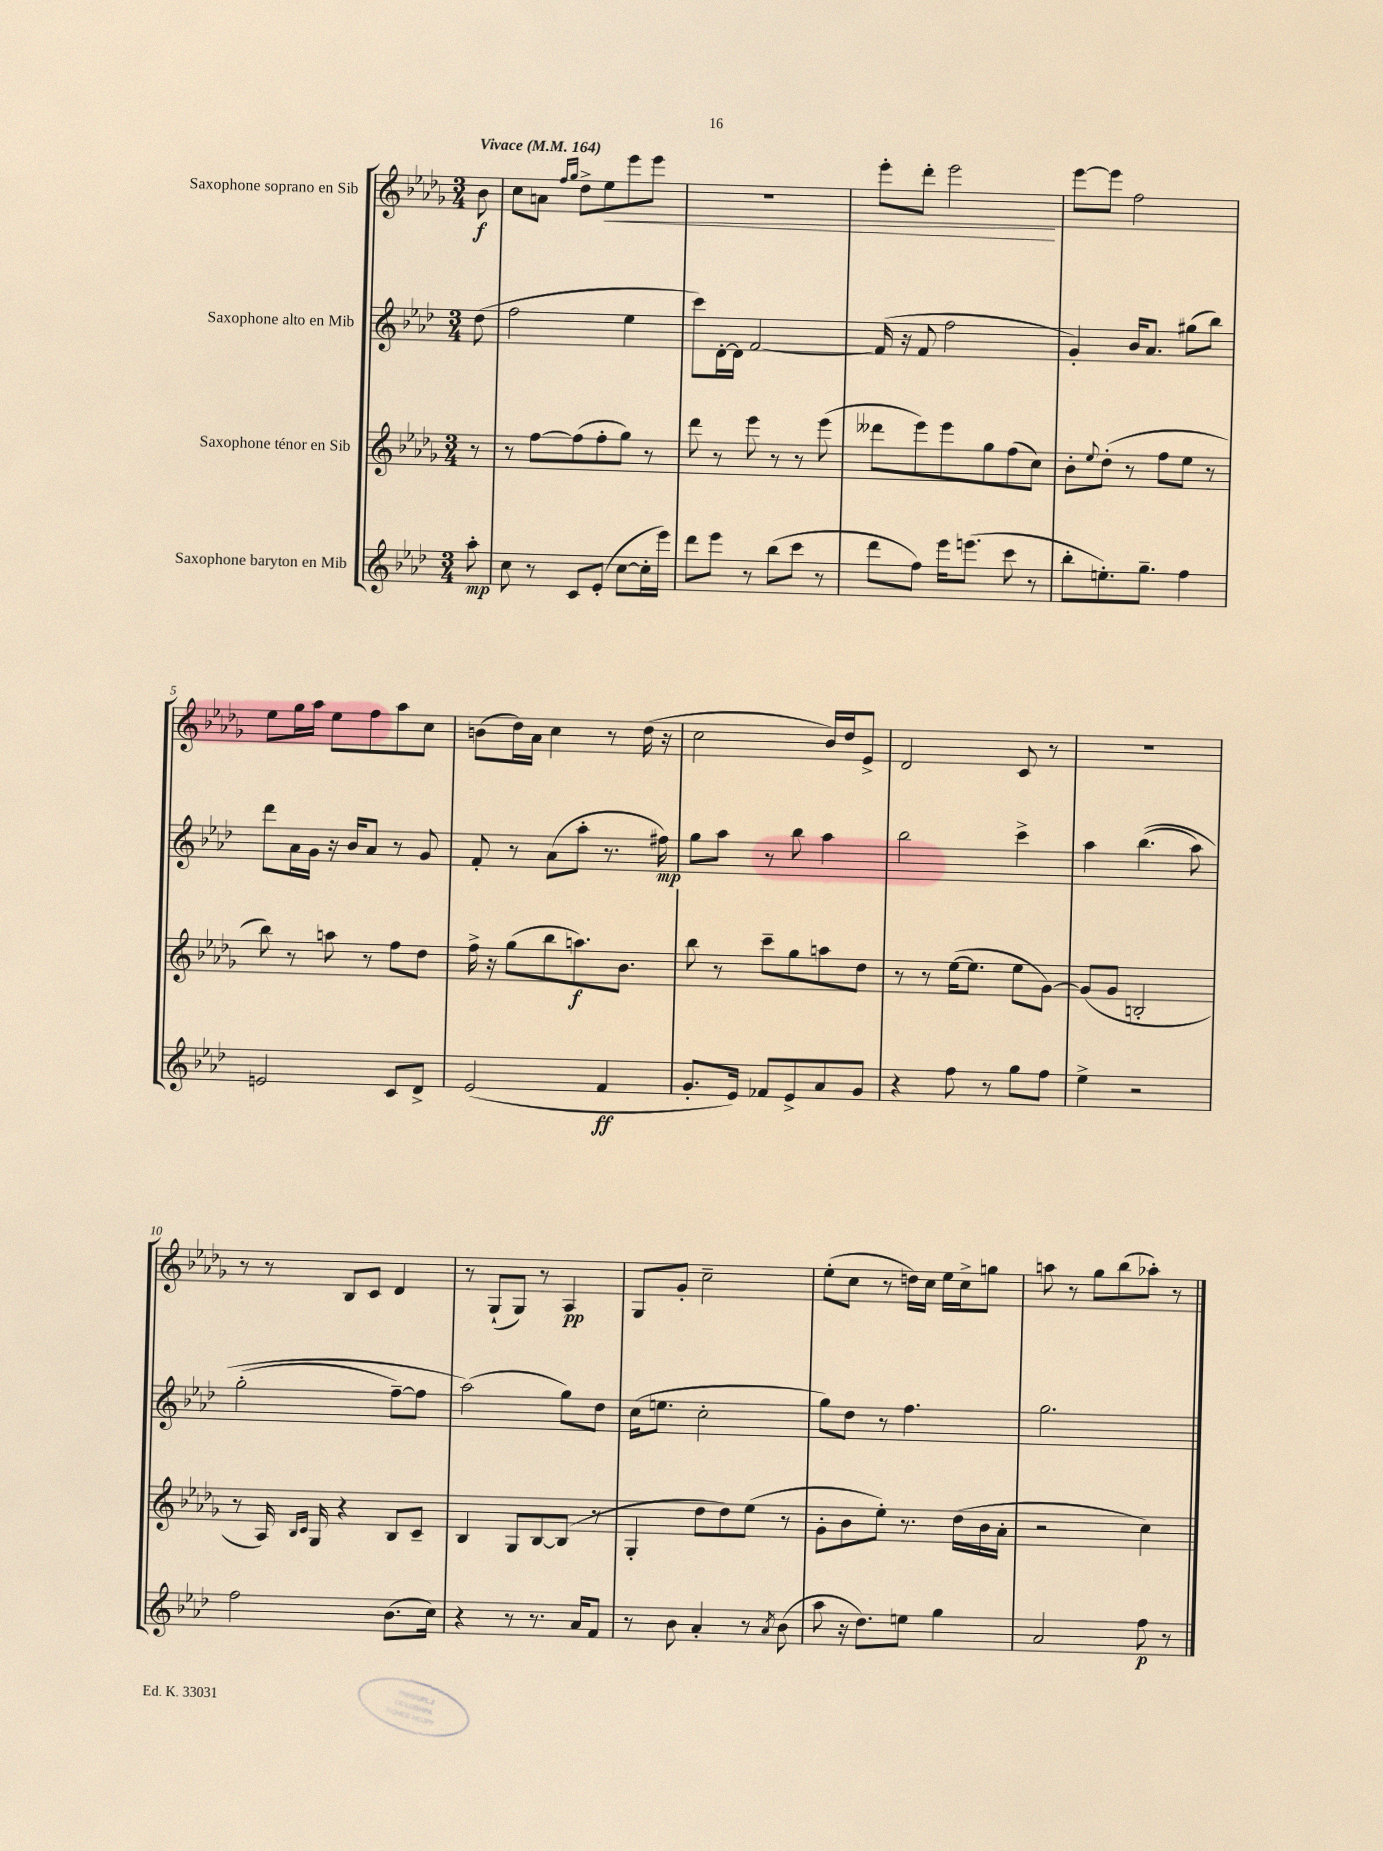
<<
\new StaffGroup <<
\new Staff = "s0" \with { instrumentName = "Saxophone soprano en Sib" } {
    \clef treble \key des \major \numericTimeSignature \time 3/4 \partial 8 \tempo "Vivace" 4 = 164
    bes'8\f |
    c''8 a'8 \grace { f''16 ges''16 } des''8-> ees''8\< ees'''8 ees'''8 |
    R2. |
    ees'''8-. des'''8-. ees'''2\! |
    ees'''8~ ees'''8 f''2 |
    ees''8 ges''16 aes''16 ees''8 f''8 aes''8 c''8 |
    b'8( des''16) aes'16 c''4 r8 des''16( r16 |
    c''2 bes'16) des''16 ees'8-> |
    des'2 c'8 r8 |
    R2. |
    r8 r8 bes8 c'8 des'4 |
    r8 ges8-!( ges8) r8 aes4\pp |
    ges8 ges'8-. c''2-- |
    ees''8-.( c''8 r8 d''16) c''16 ees''16 c''16-> g''8 |
    a''8 r8 ges''8 bes''8( aes''8-.) r8 \bar "|." |
}
\new Staff = "s1" \with { instrumentName = "Saxophone alto en Mib" } {
    \clef treble \key aes \major \numericTimeSignature \time 3/4 \partial 8
    des''8( |
    f''2 ees''4 |
    c'''8) des'16~-. des'16 f'2~ |
    f'16( r16 f'8 f''2 |
    g'4-.) bes'16 aes'8. gis''8( bes''8) |
    des'''8 aes'16 g'16 r16 bes'16 aes'8 r8 g'8 |
    f'8-. r8 aes'8( aes''8-. r8. fis''16\mp) |
    g''8 aes''8 r8 bes''8 aes''4 |
    bes''2 c'''4-> |
    aes''4 bes''4.(\( aes''8) |
    g''2-.( f''8~--) f''8 |
    aes''2(\) g''8) des''8 |
    c''16( e''8. c''2-. |
    g''8) des''8 r8 f''4. |
    g''2. \bar "|." |
}
\new Staff = "s2" \with { instrumentName = "Saxophone ténor en Sib" } {
    \clef treble \key des \major \numericTimeSignature \time 3/4 \partial 8
    r8 |
    r8 f''8~ f''8( f''8-. ges''8) r8 |
    des'''8 r8 ees'''8 r8 r8 ees'''8( |
    deses'''8 ees'''8) ees'''8 ges''8 f''8( c''8) |
    bes'8-. \appoggiatura { ees''8 } des''8-.( r8 f''8 ees''8 r8 |
    bes''8) r8 a''8 r8 f''8 des''8 |
    f''16-> r16 ges''8( bes''8 a''8.\f) bes'8. |
    bes''8 r8 c'''8-- ges''8 a''8 des''8 |
    r8 r8 ees''16~( ees''8. ees''8 ges'8~) |
    ges'8( ges'8 b2-. |
    r8 aes16) \grace { bes16 c'16 } ges16 r4 bes8 c'8-- |
    bes4 ges8 bes8~ bes8( r8 |
    ges4-. des''8 des''8) ees''8( r8 |
    ges'8-. bes'8 ees''8-.) r8. des''16( bes'16 aes'16-. |
    r2 c''4) \bar "|." |
}
\new Staff = "s3" \with { instrumentName = "Saxophone baryton en Mib" } {
    \clef treble \key aes \major \numericTimeSignature \time 3/4 \partial 8
    aes''8-.\mp |
    c''8 r8 c'8 ees'8-.( c''8~ c''16-. ees'''16) |
    des'''8 ees'''8 r8 bes''8( c'''8 r8 |
    des'''8 f''8) ees'''16 e'''8.( c'''8 r8 |
    bes''8-. e''8.-.) g''8.-- f''4 |
    e'2 c'8 des'8-> |
    ees'2( f'4\ff |
    g'8.-. ees'16) fes'8 ees'8-> aes'8 g'8 |
    r4 f''8 r8 g''8 f''8 |
    ees''4-> r2 |
    f''2 bes'8.( c''16) |
    r4 r8 r8. aes'16 f'8 |
    r8 bes'8 aes'4-. r8 \acciaccatura { aes'8 } bes'8( |
    aes''8 r16 des''8.) e''8 g''4 |
    aes'2 f''8\p r8 \bar "|." |
}
>>
>>
